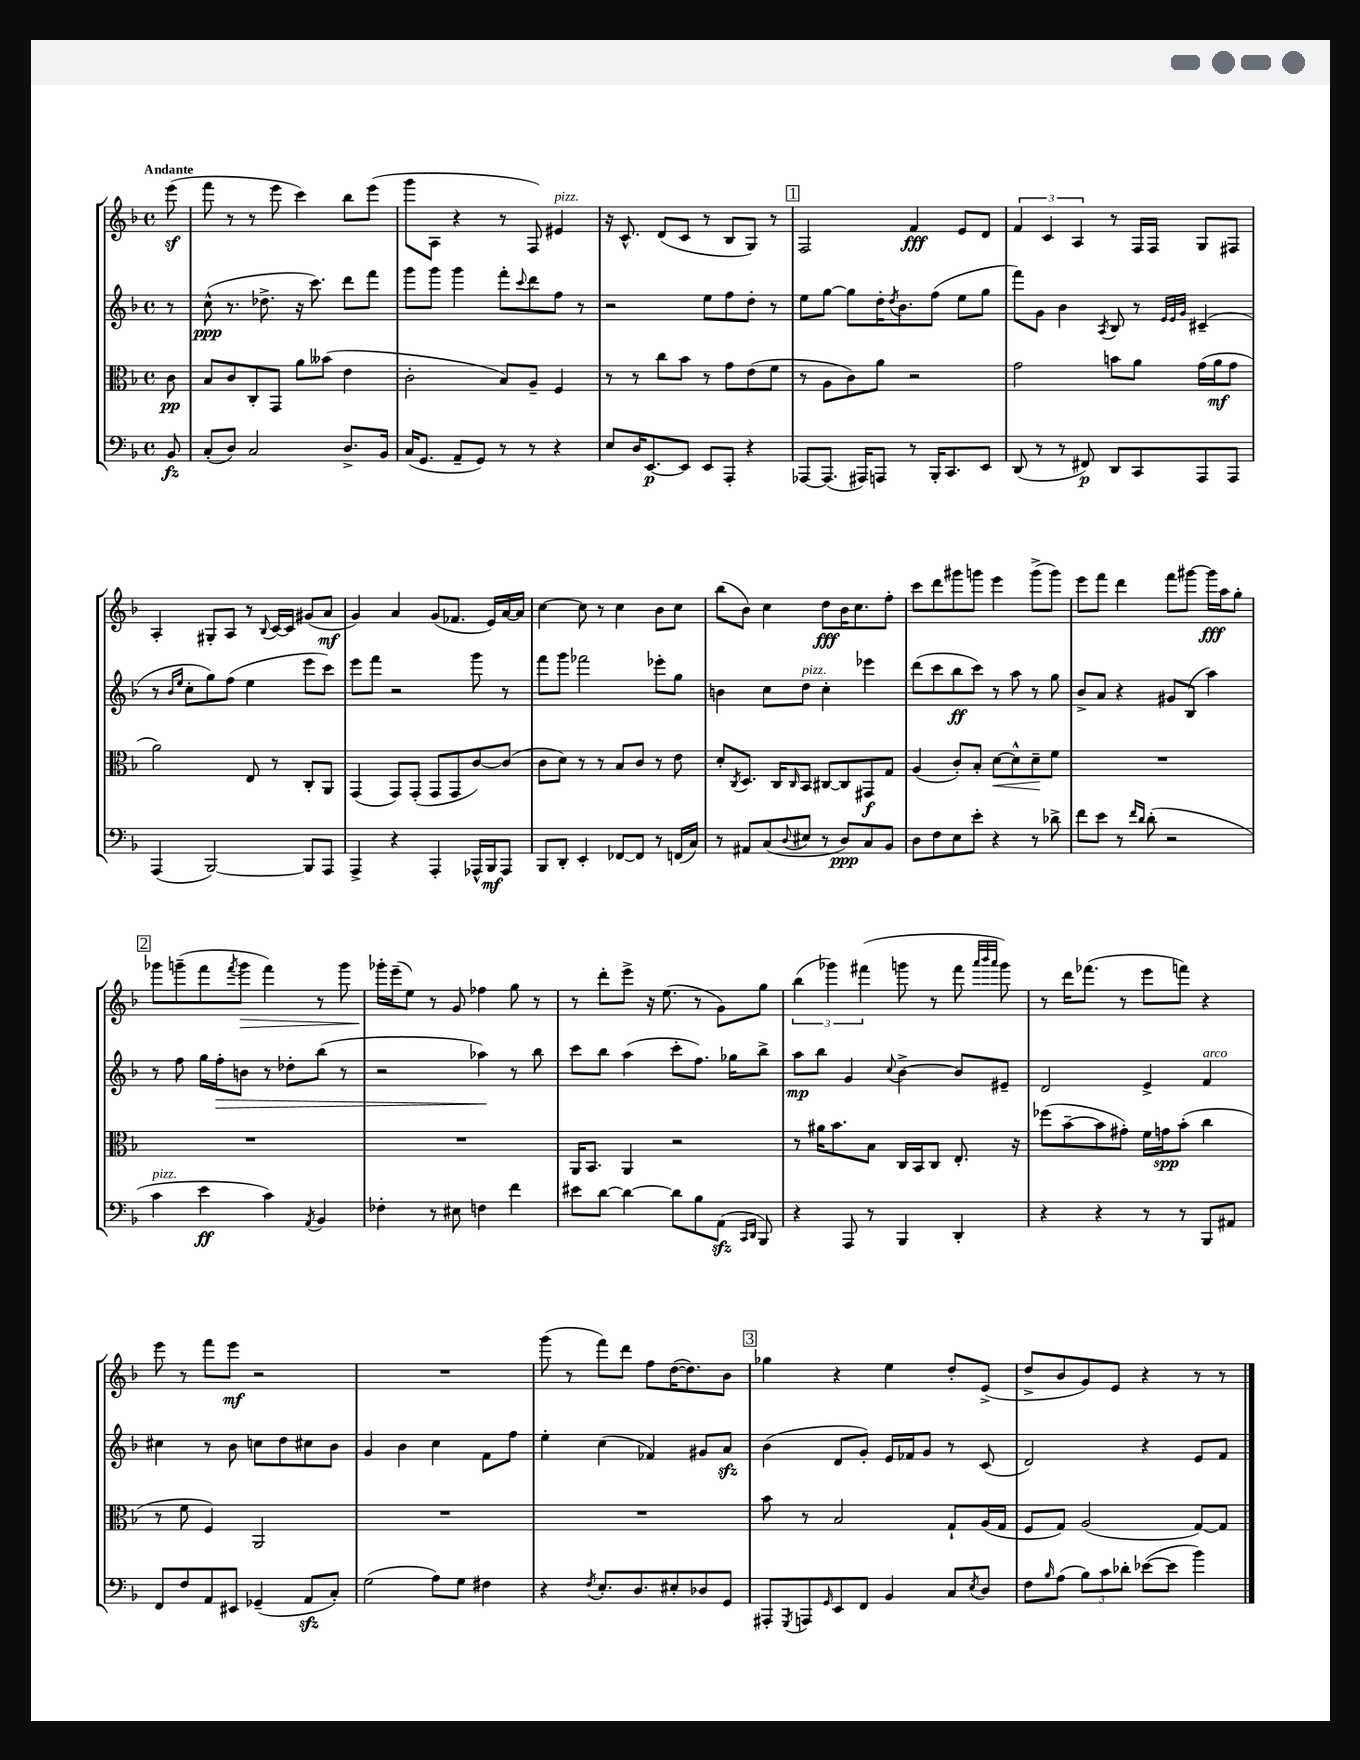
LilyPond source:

<<
\new StaffGroup <<
\new Staff = "s0" {
    \clef treble \key f \major \defaultTimeSignature \time 4/4 \partial 8 \tempo "Andante"
    e'''8\sf( |
    f'''8 r8 r8 e'''8 c'''4) bes''8 e'''8( |
    g'''8 a8 r4 r8 f8) eis'4^\markup { \italic "pizz." } |
    r16 c'8.-^ d'8( c'8 r8 bes8 g8) r8 |
    \mark \markup { \box "1" } f2 f'4\fff e'8 d'8 |
    \tuplet 3/2 { f'4 c'4 a4 } r8 f16 f16 g8 fis8 |
    a4-. gis8-. a8 r8 \appoggiatura { bes8 } c'16~ c'16 gis'8( a'8\mf |
    g'4) a'4 g'8( fes'8. e'16) a'16~ a'16 |
    c''4~ c''8 r8 c''4 bes'8 c''8 |
    bes''8( bes'8) c''4 d''8\fff bes'16 c''8. f''8-. |
    c'''8 d'''8 gis'''8 g'''8 e'''4 g'''8->( g'''8) |
    e'''8 f'''8 d'''4 f'''8 gis'''8~ gis'''16\fff a''16 g''8-. |
    \mark \markup { \box "2" } ges'''8 g'''8--( f'''8 \acciaccatura { f'''8 } g'''8\> f'''4) r8 g'''8 |
    ges'''16-.\! e'''16--( e''8) r8 g'8 fes''4 g''8 r8 |
    r8 d'''8-. e'''8-> r16 e''8.( r8 g'8) g''8 |
    \tuplet 3/2 { bes''4( ges'''4) fis'''4( } g'''8 r8 fis'''8 \grace { a'''32 bes'''32 a'''32 } g'''8) |
    r8 d'''16 fes'''8.( r8 e'''8 f'''8) r4 |
    e'''8 r8 f'''8 e'''8\mf r2 |
    R1 |
    g'''8( r8 f'''8) d'''8 f''8 d''16~( d''8.) bes'8 |
    \mark \markup { \box "3" } ges''4 r4 e''4 d''8-. e'8->( |
    d''8-> bes'8 g'8) e'8 r4 r8 r8 \bar "|." |
}
\new Staff = "s1" {
    \clef treble \key f \major \defaultTimeSignature \time 4/4 \partial 8
    r8 |
    c''8-^\ppp( r8. des''8.-> r16 c'''8.) d'''8 f'''8 |
    g'''8 g'''8 g'''4 f'''8-. \appoggiatura { c'''8 } d'''8 f''8 r8 |
    r2 e''8 f''8 d''8-. r8 |
    \mark \markup { \box "1" } e''8 g''8~ g''8 d''16-. \acciaccatura { d''8 } bes'8. f''8( e''8 g''8 |
    f'''8) g'8 bes'4 \acciaccatura { a8 } bes8 r8 \grace { e'32 e'32 g'32 } cis'4--( |
    r8 \grace { bes'16 e''16 } c''8-. g''8) f''8( e''4 e'''8 c'''8) |
    e'''8 f'''8 r2 g'''8 r8 |
    f'''8 g'''8 fes'''2 ees'''8-. g''8 |
    b'4 c''8 d''8^\markup { \italic "pizz." } c''4-. ees'''4 |
    d'''8( c'''8 bes''8\ff c'''8) r8 a''8 r8 g''8 |
    bes'8-> a'8 r4 gis'8 bes8( a''4) |
    \mark \markup { \box "2" } r8 f''8 g''16 f''16-.\> b'8 r8 des''8-. bes''8( r8 |
    r2 aes''4\!) r8 bes''8 |
    c'''8 bes''8 a''4( c'''8-. f''8.) ges''16 bes''8-> |
    a''8\mp bes''8 g'4 \appoggiatura { c''8 } bes'4~-> bes'8 eis'8-- |
    d'2 e'4-> f'4^\markup { \italic "arco" } |
    cis''4 r8 bes'8 c''8 d''8 cis''8 bes'8 |
    g'4 bes'4 c''4 f'8 f''8 |
    e''4-. c''4( fes'4) gis'8 a'8\sfz |
    \mark \markup { \box "3" } bes'4( d'8 g'8-.) e'16 fes'16 g'8 r8 c'8( |
    d'2) r4 e'8 f'8 \bar "|." |
}
\new Staff = "s2" {
    \clef alto \key f \major \defaultTimeSignature \time 4/4 \partial 8
    c'8\pp |
    bes8 c'8 c8-. g,8 a'8 beses'8( e'4 |
    c'2-. bes8) a8-- f4 |
    r8 r8 c''8 bes'8 r8 g'8 e'8( f'8 |
    \mark \markup { \box "1" } r8 a8 c'8) a'8 r2 |
    g'2 b'8 a'8 g'16( a'16\mf g'8 |
    a'2) e8 r8 c8-. a,8 |
    g,4( g,8) g,8-.( g,8 g,8 c'8~) c'8( |
    c'8 d'8) r8 r8 bes8 c'8 r8 e'8 |
    d'8-. \acciaccatura { c8 } d8. c16 \grace { c16 } bes,8 cis8~ cis8 gis,8\f g8 |
    a4( c'8-.) bes8-. d'8~\< d'8-^ d'8--\! f'8 |
    R1 |
    \mark \markup { \box "2" } R1 |
    R1 |
    a,16 bes,8. a,4 r2 |
    r8 ais'16 bes'8. bes8 c16 bes,16 c8 e8.-. r16 |
    fes''8( bes'8~-- bes'8 gis'8-.) f'16 g'16\spp bes'8-.( c''4 |
    r8 f'8 f4) a,2 |
    R1 |
    R1 |
    \mark \markup { \box "3" } bes'8 r8 bes2 g8-! a16( g16 |
    f8 g8) a2( g8~) g8 \bar "|." |
}
\new Staff = "s3" {
    \clef bass \key f \major \defaultTimeSignature \time 4/4 \partial 8
    bes,8\fz |
    c8-.( d8) c2 d8.-> bes,16 |
    c16( g,8. a,8-- g,8) r8 r8 r4 |
    e8 d16 e,8.~\p e,8 e,8 a,,8-. r4 |
    \mark \markup { \box "1" } aes,,8~ aes,,8.( ais,,16) a,,8 r8 bes,,16-. c,8. e,8 |
    d,8( r8 r8 fis,8\p) d,8 c,8 a,,8 a,,8 |
    a,,4( bes,,2~) bes,,8 a,,8 |
    a,,4-> r4 a,,4-. aes,,16-^ bes,,16\mf aes,,8 |
    bes,,8 d,8-. e,4-. fes,8~ fes,8 r8 f,16( c16) |
    r8 ais,8 c8( \appoggiatura { d8 } eis8 r8 d8\ppp) c8 bes,8 |
    d8 f8 e8 e'8-. r4 r8 des'8-> |
    f'8 e'8 r8 \grace { f'16 d'16 } d'8-.( r2 |
    \mark \markup { \box "2" } c'4^\markup { \italic "pizz." } e'4\ff c'4) \acciaccatura { a,8 } bes,4 |
    fes4-. r8 eis8 f4 f'4 |
    eis'8 d'8~ d'4~ d'8 bes8 a,8\sfz( \grace { c,16 d,16 } bes,,8) |
    r4 a,,8 r8 bes,,4 d,4-. |
    r4 r4 r8 r8 bes,,8 ais,8 |
    f,8 f8 a,8 eis,8 ges,4--( a,8\sfz c8-.) |
    g2( a8) g8 fis4 |
    r4 \acciaccatura { f8 } e8.-. d8. eis8-. des8 g,8 |
    \mark \markup { \box "3" } ais,,8-. \acciaccatura { g,,8 } a,,8 \grace { g,16 } e,8 f,8 bes,4 c8 \acciaccatura { e8 } d8 |
    f8 \grace { bes16 } a8( \tuplet 3/2 { bes8) c'8 des'8-. } ees'8~( ees'8 bes'4) \bar "|." |
}
>>
>>
\layout { \context { \Score \remove "Bar_number_engraver" } }
